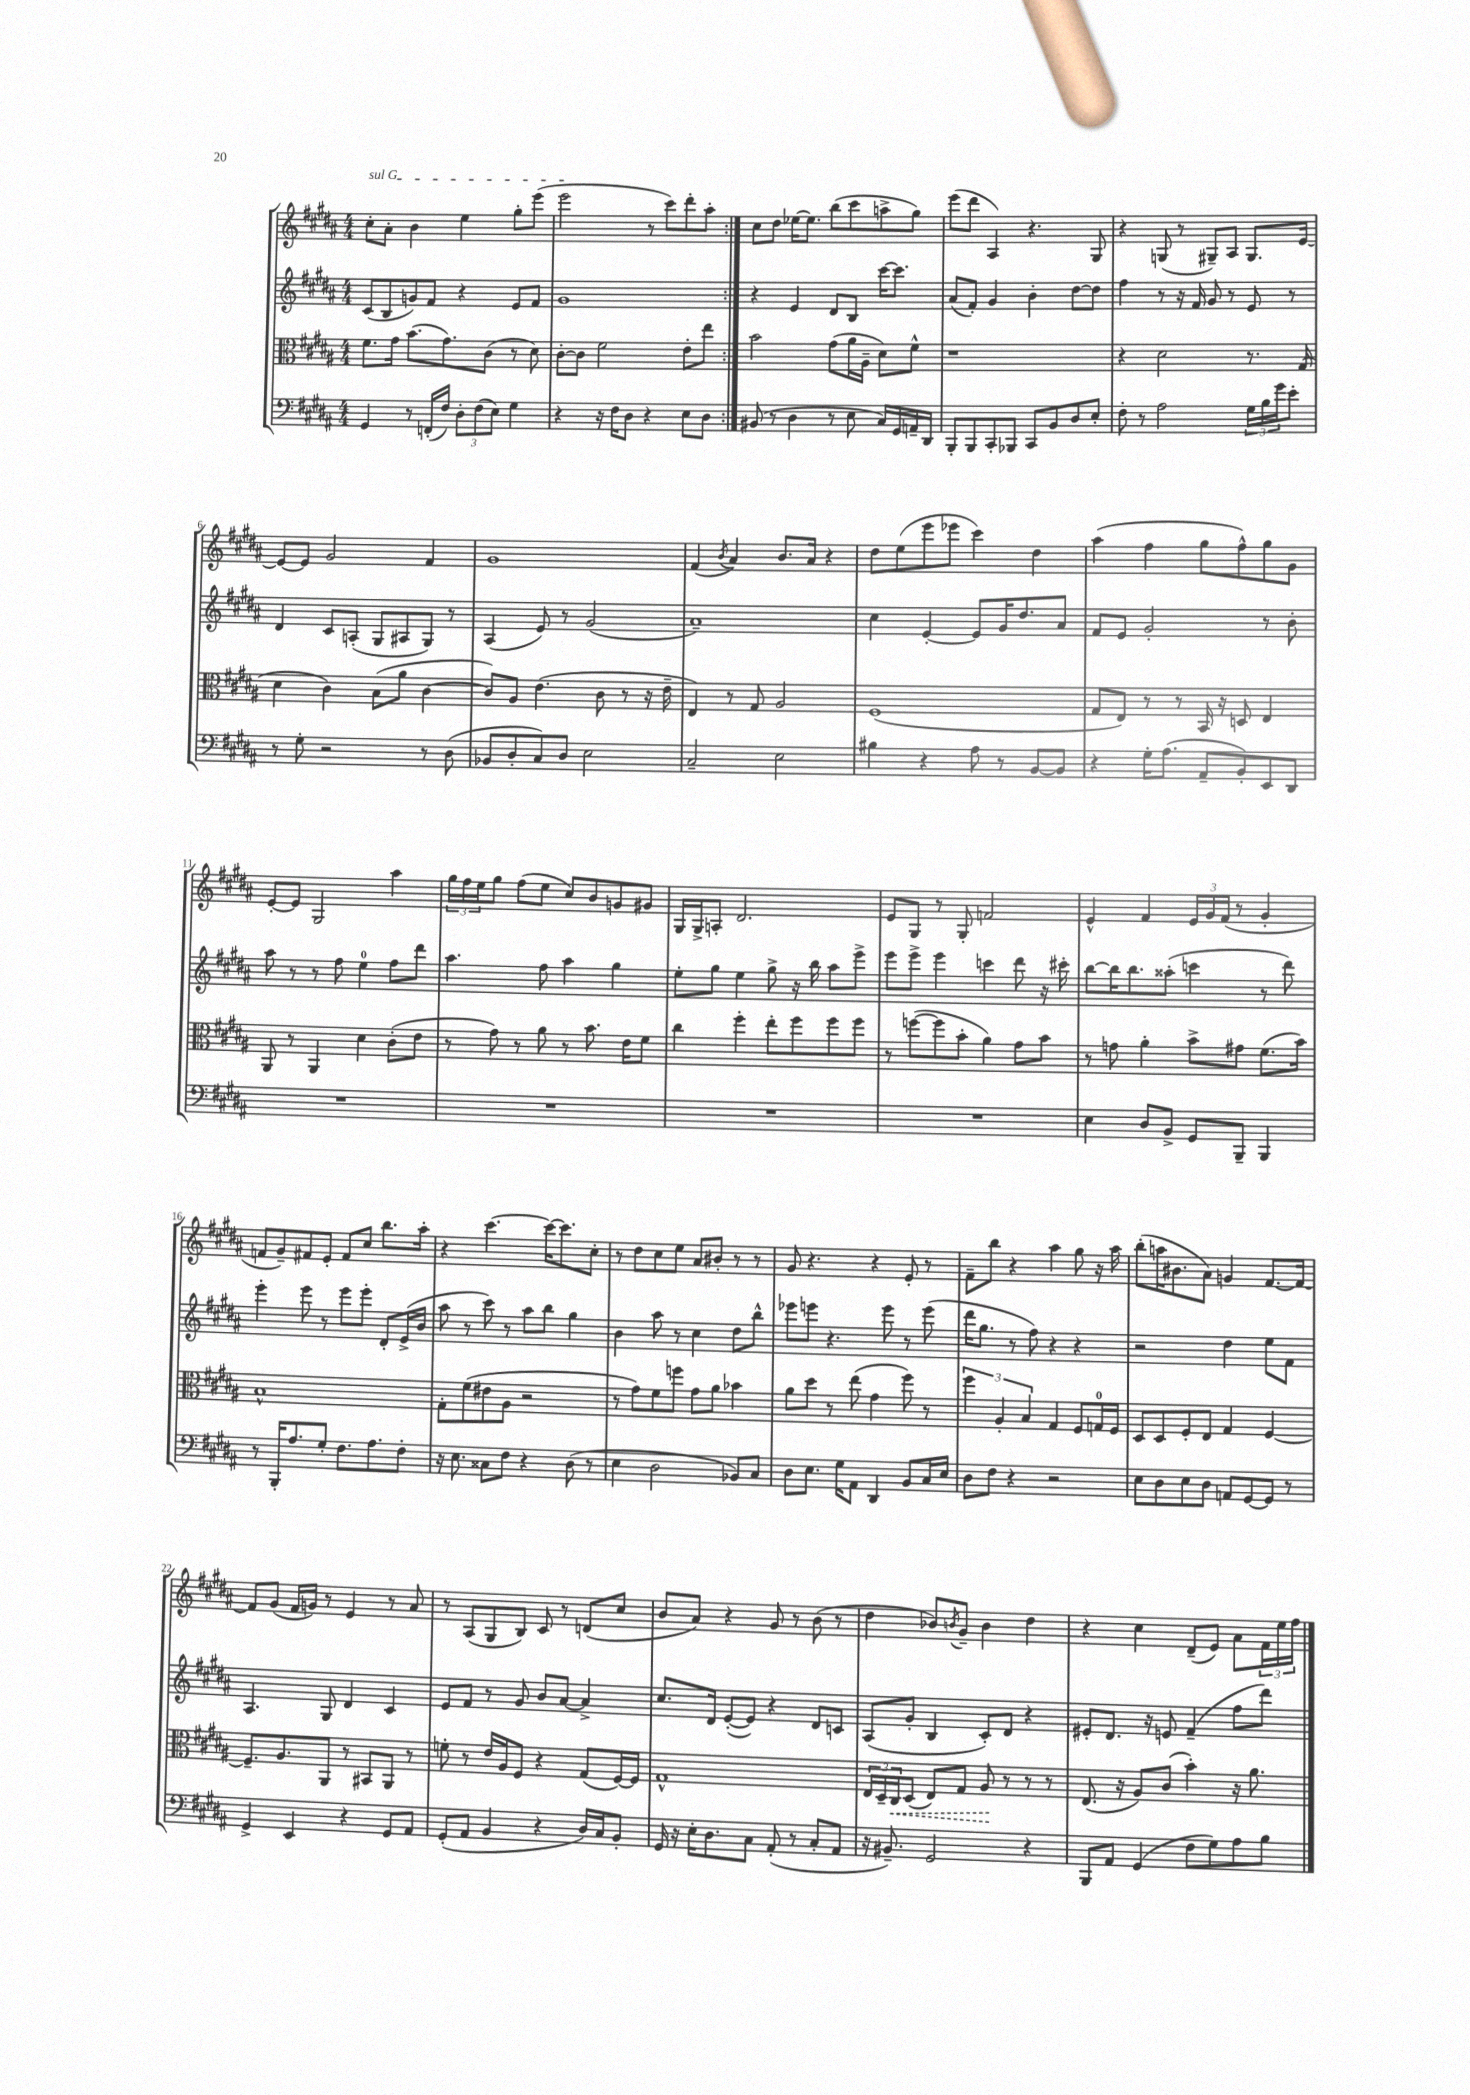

**kern	**kern	**kern	**kern
*staff4	*staff3	*staff2	*staff1
*clefF4	*clefC3	*clefG2	*clefG2
*k[f#c#g#d#a#]	*k[f#c#g#d#a#]	*k[f#c#g#d#a#]	*k[f#c#g#d#a#]
*M4/4	*M4/4	*M4/4	*M4/4
4GG#/	8.f#\L	(8c#/L	8cc#'\L
.	.	8B/	8a#'\J
.	16g#\Jk	.	.
8r	(8.b\L	8g/)	4b\
(16FF'/LL	.	8f#/J	.
16F#/JJ)	8.g#\)	.	.
12D#'\L	.	4r	4ee\
(12F#\	.	.	.
.	(8c#\J	.	.
12E\J)	.	.	.
4G#\	8r	8e/L	8gg#'\L
.	8d#\)	8f#/J	(8eee\J
=	=	=	=
4r	[8c#'\L	1g#	2eee\
.	8c#\]J	.	.
16r	2f#\	.	.
16F#\LK	.	.	.
8D#\J	.	.	.
4r	.	.	8r
.	.	.	8ccc#\L)
8E\L	8e'\L	.	8ddd#'\
8D#\J	8ee\J	.	8aa#'\J
=:|!	=:|!	=:|!	=:|!
(8BB#/	2b\	4r	8cc#\L
8r	.	.	8dd#\J
4D#\	.	4e/	[16ee-\LK
.	.	.	8.ee-\]J
8r	(8g#\L	8d#/L	(8bb\L
8E\	16a#\L	8B/J	8ccc#\
.	16A#~\JJ	.	.
16C#/LL)	8d#\L)	[16ccc#\LK	8aa^\
16GG#/	.	8.ccc#\]J	.
16AA~/	8f#^^\J	.	8gg#\J)
16DD#/JJ	.	.	.
=	=	=	=
8BBB'/L	1r	(8a#/L	(8eee\L
8BBB/	.	8f#'/J)	8ddd#\J
8CC#'/	.	4g#/	4A#/)
8BBB-/J	.	.	.
8CC#/L	.	4b'\	4.r
8BB/	.	.	.
8D#/	.	[8dd#\L	.
8E'/J	.	8dd#\]J	8G#/
=	=	=	=
8F#'\	4r	4ff#\	4r
8r	.	.	.
2A#\	2d#\	8r	(8G/
.	.	16r	8r
.	.	16f#/	.
.	.	8g#/	8G#~/L)
.	.	8r	8A#/J
24G#\LL	8.r	8e/	8.G#/L
24B\	.	.	.
24g#\J	.	.	.
8e'\J	.	8r	.
.	(16G#/	.	[16e/Jk
=	=	=	=
8r	4d#\	4d#/	8e/_L
8G#'\	.	.	8e/]J
2r	4c#\)	8c#/L	2g#/
.	.	(8A'/J	.
.	(8B\L	8G#/L	.
.	8a#\J	8A#/	.
8r	[4c#\	8G#/J)	4f#/
(8D#\	.	8r	.
=	=	=	=
8BB-/L	8c#/]L)	(4A#/	1g#
8D#'/	8A#/J	.	.
8C#/)	(4.e\	8e/)	.
8D#/J	.	8r	.
2E\	.	(2g#/	.
.	8c#\	.	.
.	8r	.	.
.	16r	.	.
.	16e~\	.	.
=	=	=	=
2C#~/	4E/)	1a#~)	(4f#/
.	.	.	8qb/
.	8r	.	4a#/)
.	8G#/	.	.
2E\	2A#/	.	8.b/L
.	.	.	16a#/Jk
.	.	.	4r
=	=	=	=
4B#\	(1F#	4cc#\	8dd#\L
.	.	.	(8ee\
4r	.	[4e'/	8eee\
.	.	.	8eee-\J
8A#\	.	8e/]L	4ccc#\)
8r	.	16g#/K	.
.	.	8.dd#/	.
[8BB/L	.	.	4dd#\
8BB/]J	.	8a#/J	.
=	=	=	=
4r	8G#/L	8f#/L	(4aa#\
.	8E/J)	8e/J	.
16G#'\LK	8r	2g#'/	4ff#\
(8.A#\J	.	.	.
.	8r	.	.
8AA#~/L	16BB/	.	8gg#\L
.	16r	.	.
8BB'/)	8D/	.	8ff#^^\)
8EE/	4E/	8r	8gg#\
8DD#/J	.	8b'\	8g#\J
=	=	=	=
1r	8AA#/	8aa#\	[8e'/L
.	8r	8r	8e/]J
.	4AA#/	8r	2G#/
.	.	8ff#\	.
.	4d#\	4ee\	.
.	(8c#'\L	8ff#\L	4aa#\
.	8e\J	8ddd#\J	.
=	=	=	=
1r	8r	4.aa#\	24gg#\LL
.	.	.	24ff#\
.	.	.	24ee\J
.	8g#\)	.	8gg#\J
.	8r	.	(8ff#\L
.	8a#\	8ff#\	8ee\J
.	8r	4aa#\	8cc#/L)
.	8.b\	.	8b/
.	.	4gg#\	8g/
.	16e\LK	.	.
.	8f#\J	.	8g#/J
=	=	=	=
1r	4cc#\	8ee'\L	16G#/LL
.	.	.	16G#^/J
.	.	8gg#\J	8A'/J
.	4ff#'\	4ee\	2.d#/
.	8ee'\L	8gg#^\	.
.	8ff#\	16r	.
.	.	16bb\	.
.	8ff#\	8aa#\L	.
.	8ff#\J	8eee^\J	.
=	=	=	=
1r	8r	8eee\L	8e/L
.	([8ff\L	8eee^\J	8G#/J
.	8ff\]	4eee\	8r
.	8b'\J	.	8G#'/
.	4a#\)	4ccc\	2f/
.	8g#\L	8ddd#\	.
.	8b\J	16r	.
.	.	16ccc#'\	.
=	=	=	=
4E\	8r	[8bb\L	4e^^/
.	8g\	16bb\]K	.
.	.	8.bb\	.
8D#/L	4a#'\	.	4f#/
8BB^/J	.	(8aa##'\J	.
8GG#/L	8b^\L	4ccc\	24e/LL
.	.	.	24g#/
.	.	.	(24f#/JJ
8BBB~/J	8g#\J	.	8r
4BBB/	(8.f#\L	8r	4g#'/
.	.	8ddd#\)	.
.	16b\Jk)	.	.
=	=	=	=
8r	1B^^	4eee'\	8f/L
16BBB'/LK	.	.	8g#~/)
8.A#/	.	.	.
.	.	8eee\	8f#/
8G#'/J	.	8r	8e'/J
8.F#\L	.	8eee\L	8f#/L
.	.	8eee'\J	8cc#/J
8.A#\	.	.	.
.	.	8d#'/L	8.bb\L
8F#'\J	.	(16e^/L	.
.	.	16b/JJ	16aa#'\Jk
=	=	=	=
16r	8G#'\L	8aa#\	4r
8.E\	.	.	.
.	(8f#\	8r	.
8C##\L	8e#\	8ccc#\)	[4.ccc#\
8F#\J	8A#\J	8r	.
4r	2r	8aa#\L	.
.	.	8bb\J	16ccc#\_LK
.	.	.	8.ccc#\]
(8D#\	.	4gg#\	.
8r	.	.	8cc#'\J
=	=	=	=
4E\	8r	4b\	8r
.	8g#\L)	.	8dd#\L
2D#\	8f#\	8aa#\	8cc#\
.	8ff\J	8r	8ee\J
.	8g#\L	4cc#\	8a#/L
.	8a#\J	.	8b#'/J
8BB-/L)	4b-\	8dd#\L	8r
8C#/J	.	8bb^^\J	8r
=	=	=	=
8D#\L	8a#\L	8eee-\L	8g#/
8.E\J	8dd#\J	8eee\J	4.r
.	8r	4.r	.
16G#\LK	.	.	.
8AA#\J	(8ee\	.	.
4DD#/	4g#\	.	4r
.	.	8eee\	.
8BB/L	8ff#\)	8r	8e'/
16C#/L	8r	(8eee\	8r
16E/JJ	.	.	.
=	=	=	=
8D#\L	6ff#\	16ddd#\LK	8f#~\L
.	.	8.gg#\J	.
8F#\J	.	.	8bb\J
.	6A#'/	.	.
4r	.	8r	4r
.	6B/	.	.
.	.	8ff#\)	.
2r	4G#/	4r	4aa#\
.	8F#/L	4r	8gg#\
.	16G/L	.	16r
.	16F#/JJ	.	16aa#\
=	=	=	=
8E\L	8D#/L	2r	(8bb'\L
8D#\	8D#/	.	16aa\K
.	.	.	8.b#\
8E\	8F#'/	.	.
8D#\J	8E/J	.	8a#\J)
8AA/L	4G#/	4dd#\	4g/
[8GG#/	.	.	.
8GG#/]J	[4F#/	8ee\L	[8.f#/L
8r	.	8f#\J	.
.	.	.	16f#/_Jk
=	=	=	=
4GG#^/	8.F#~/]L	4.A#/	8f#/]L
.	.	.	(8g#/J
.	8.A#/	.	.
4EE/	.	.	16f#/LL
.	.	.	16g/JJ)
.	8AA#/J	8G#/	8r
4r	8r	4d#/	4e/
.	8BB#/L	.	.
8GG#/L	8AA#/J	4c#/	8r
8AA#/J	8r	.	8a#/
=	=	=	=
(8GG#'/L	8f'\	8e/L	8r
8AA#/J	8r	8f#/J	(8A#/L
4BB/	16e/LL	8r	8G#/
.	16A#/J	.	.
.	8F#/J	8g#/	8B/J)
4r	4r	8b/L	8c#/
.	.	[8a#/J	8r
16D#/LL)	(8G#/L	4a#^/]	(8d/L
16C#/J	.	.	.
8BB'/J	[16F#/L)	.	8cc#/J
.	16F#/]JJ	.	.
=	=	=	=
16GG#/	1G#^^	8.cc#/L	8b/L
16r	.	.	.
16E'\LK	.	.	8a#/J)
8.D#\	.	16d#/Jk	.
.	.	([8e'/L	4r
8C#\J	.	8e/]J)	.
(8AA#'/	.	4r	8g#/
8r	.	.	8r
8C#'/L	.	8d#/L	(8b\
8AA#/J	.	8c/J	8r
=	=	=	=
16r	24E/LL	(8A#/L	4dd#\
.	24D#~/	.	.
8.BB#~/)	.	.	.
.	24C#/J	.	.
.	(8D#/J	8g#'/J	.
2GG#/	8E/L)	4B/	8b-/L)
.	.	.	8qb/
.	8G#/J	.	8g#~/J
.	8A#/	8c#'/L)	4b\
.	8r	8d#/J	.
4r	8r	4r	4dd#\
.	8r	.	.
=	=	=	=
8BBB/L	(8.E/	8e#'/L	4r
8AA#/J	.	8.d#/J	.
.	16r	.	.
(4GG#/	8A#/L)	.	4cc#\
.	.	16r	.
.	(8c#/J	8e/	.
8F#\L	4b'\)	(4f#~/	(8d#~/L
8G#\)	.	.	8e/J)
8A#\	16r	8ff#\L	8a#\L
.	8.a#\	.	.
8B\J	.	8ddd#\J)	24f#\L
.	.	.	24ee\
.	.	.	24ff#\JJ
==	==	==	==
*-	*-	*-	*-
